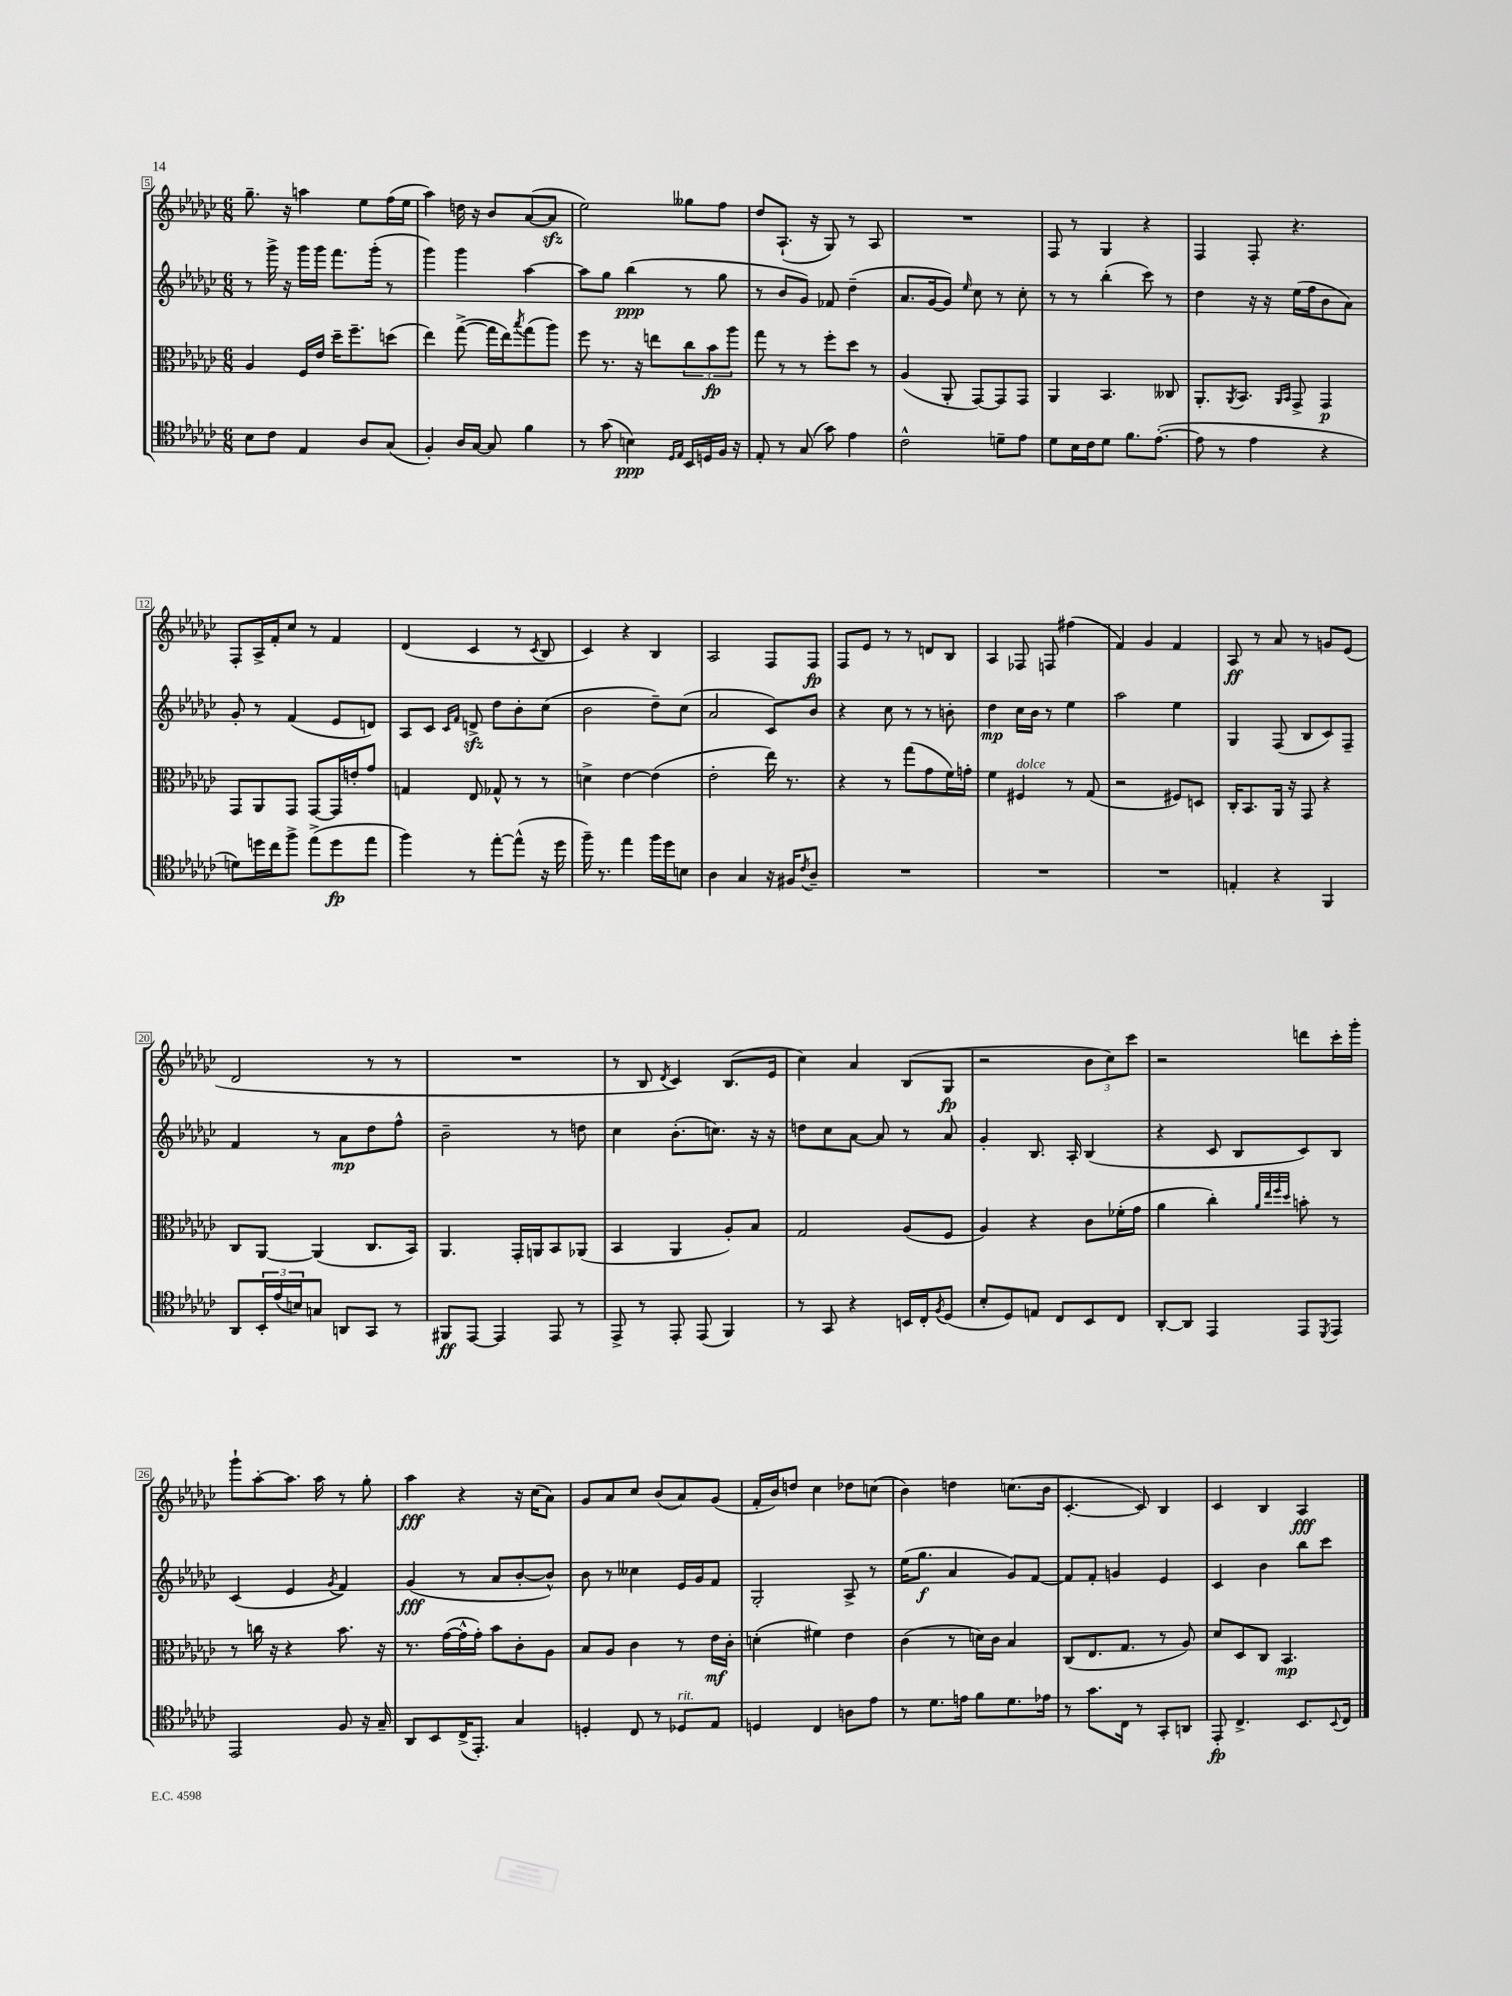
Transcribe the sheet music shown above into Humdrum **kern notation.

**kern	**dynam	**kern	**dynam	**kern	**dynam	**kern	**dynam
*part4	*part4	*part3	*part3	*part2	*part2	*part1	*part1
*staff4	*staff4	*staff3	*staff3	*staff2	*staff2	*staff1	*staff1
*clefC4	*	*clefC3	*	*clefG2	*	*clefG2	*
*k[b-e-a-d-g-c-]	*	*k[b-e-a-d-g-c-]	*	*k[b-e-a-d-g-c-]	*	*k[b-e-a-d-g-c-]	*
*M6/8	*	*M6/8	*	*M6/8	*	*M6/8	*
=5	=5	=5	=5	=5	=5	=5	=5
8B-\L	.	4A-/	.	8r	.	8.gg-~\	.
8c-\J	.	.	.	16ggg-^\	.	.	.
.	.	.	.	16r	.	16r	.
4E-/	.	16F/LL	.	16ggg-\LL	.	4aan\	.
.	.	16e-/JJ	.	16ggg-\JJ	.	.	.
.	.	16dd-~\KL	.	8.fff\L	.	.	.
.	.	8.ff~\	.	.	.	.	.
8A-/L	.	.	.	.	.	8ee-\L	.
.	.	.	.	(16ggg-'\Jk	.	.	.
(8G-/J	.	(8ddn\J	.	8r	.	(16ff\L	.
.	.	.	.	.	.	16ee-\JJ	.
=6	=6	=6	=6	=6	=6	=6	=6
4F'/)	.	4ee-\)	.	4ggg-\)	.	4aa-\)	.
16A-/LL	.	([8gg-^\	.	4ggg-\	.	16ddn\	.
[16G-/JJ	.	.	.	.	.	16r	.
8G-/]	.	16gg-\LL]	.	.	.	8b-/L	.
.	.	16ee-\J)	.	.	.	.	.
.	.	8qbb-/	.	.	.	.	.
4f\	.	(8gg-\	.	[4aa-\	.	([8a-/	.
.	.	8aa-\J)	.	.	.	8a-zz/J]	.
=7	=7	=7	=7	=7	=7	=7	=7
8r	.	8ff\	.	8aa-\L]	.	2ee-\)	.
(8g-\	.	8.r	.	8gg-\J	.	.	.
4Bn\)	ppp	.	.	(4bb-\	ppp	.	.
.	.	16r	.	.	.	.	.
.	.	8een\L	.	.	.	.	.
16qqD-/LL	.	.	.	.	.	.	.
16qqE-/JJ	.	.	.	.	.	.	.
16BB-/LL	.	12cc-\	.	8r	.	8gg--X\L	.
16Dn/	.	.	.	.	.	.	.
.	.	12b-\	fp	.	.	.	.
16F/JJ	.	.	.	8gg-\	.	8ff\J	.
.	.	12aa-\J	.	.	.	.	.
16r	.	.	.	.	.	.	.
=8	=8	=8	=8	=8	=8	=8	=8
8E-'/	.	8gg-\	.	8r	.	8dd-/L	.
8r	.	8r	.	8b-/L	.	(8.A-`/J	.
(8G-/	.	8r	.	8g-/J)	.	.	.
.	.	.	.	.	.	16r	.
8g-\)	.	8ff'\L	.	8f-X/	.	8G-/)	.
4e-\	.	8dd-\J	.	(4dd-~\	.	8r	.
.	.	8r	.	.	.	8A-/	.
=9	=9	=9	=9	=9	=9	=9	=9
2c-^^\	.	(4A-/	.	8.a-/L	.	2.r	.
.	.	.	.	[16g-/k	.	.	.
.	.	8AA-'/	.	8g-/J])	.	.	.
.	.	.	.	16qqee-/	.	.	.
.	.	[8GG-/L)	.	8cc-\	.	.	.
8dn~\L	.	8GG-/]	.	8r	.	.	.
8e-\J	.	8GG-/J	.	8cc-'\	.	.	.
=10	=10	=10	=10	=10	=10	=10	=10
8d-\L	.	4AA-/	.	8r	.	8F/	.
16B-\L	.	.	.	8r	.	8r	.
16c-\J	.	.	.	.	.	.	.
8d-\J	.	4.BB-/	.	(4bb-'\	.	4G-/	.
8.f\L	.	.	.	.	.	.	.
.	.	.	.	8ccc-\)	.	4r	.
([8.e-'\J	.	.	.	.	.	.	.
.	.	8C--X/	.	8r	.	.	.
=11	=11	=11	=11	=11	=11	=11	=11
8e-\]	.	8.AA-'/L	.	4dd-\	.	4F/	.
8r	.	.	.	.	.	.	.
.	.	8qAA-/	.	.	.	.	.
.	.	8.BB-/J	.	.	.	.	.
4e-\	.	.	.	16r	.	8F'/	.
.	.	.	.	16r	.	.	.
.	.	16qqAA-/LL	.	.	.	.	.
.	.	16qqBB-/JJ	.	.	.	.	.
.	.	8GG-^/	.	(16ee-\LL	.	4.r	.
.	.	.	.	16ff\J	.	.	.
4r	.	4GG-/	p	8b-\	.	.	.
.	.	.	.	8a-\J)	.	.	.
!!LO:LB:g=z
=12	=12	=12	=12	=12	=12	=12	=12
8dn\L)	.	8GG-/L	.	8g-'/	.	8F'/L	.
16ddn\L	.	8AA-/	.	8r	.	16A-^/L	.
16cc-\J	.	.	.	.	.	16f'/J	.
8ff^\J	.	8GG-/J	.	(4f/	.	8cc-/J	.
(8ee-^\L	.	[8GG-/L	.	.	.	8r	.
8dd\	fp	16GG-/L]	.	8e-/L	.	4f/	.
.	.	16en'/J	.	.	.	.	.
8ee-\J	.	8g-/J	.	8dn/J)	.	.	.
=13	=13	=13	=13	=13	=13	=13	=13
4ff\)	.	4Gn/	.	8A-/L	.	(4d-/	.
.	.	.	.	8c-/J	.	.	.
.	.	.	.	16qqc-/LL	.	.	.
.	.	.	.	16qqf/JJ	.	.	.
8r	.	8E-/	.	8dnzz^/	.	4c-/	.
[8ee-'\L	.	8G-X^^/	.	8dd-\L	.	.	.
(8ee-^^\J]	.	8r	.	8b-'\	.	8r	.
.	.	.	.	.	.	8qc-/	.
16r	.	8r	.	(8cc-\J	.	8B-/	.
16dd-\	.	.	.	.	.	.	.
=14	=14	=14	=14	=14	=14	=14	=14
16ff~\)	.	4dn^\	.	2b-\	.	4c-/)	.
8.r	.	.	.	.	.	.	.
4ee-\	.	[4e-\	.	.	.	4r	.
16ff\LL	.	(4e-\]	.	8dd-~\L)	.	4B-/	.
16dd-\J	.	.	.	.	.	.	.
8Bn\J	.	.	.	(8cc-\J	.	.	.
=15	=15	=15	=15	=15	=15	=15	=15
4A-\	.	2e-'\	.	2a-/	.	2A-/	.
4G-/	.	.	.	.	.	.	.
16r	.	16ee-\)	.	8c-/L)	.	8F/L	.
16F#X/KL	.	8.r	.	.	.	.	.
8qc-/	.	.	.	.	.	.	.
8A-~/J	.	.	.	8b-/J	.	8F/J	fp
=16	=16	=16	=16	=16	=16	=16	=16
2.r	.	4r	.	4r	.	8F/L	.
.	.	.	.	.	.	8e-/J	.
.	.	8r	.	8cc-\	.	8r	.
.	.	(8gg-\L	.	8r	.	8r	.
.	.	8g-\	.	8r	.	8dn/L	.
.	.	16f\L)	.	8bn'\	.	8B-/J	.
.	.	16gn'\JJ	.	.	.	.	.
=17	=17	=17	=17	=17	=17	=17	=17
2.r	.	4f\	.	4dd-\	mp	4A-/	.
!	!	!LO:TX:a:i:t=dolce	!	!	!	!	!
.	.	4F#X/	.	16cc-\LL	.	8F-X/	.
.	.	.	.	16b-\JJ	.	.	.
.	.	.	.	8r	.	8Fn/	.
.	.	8r	.	4ee-\	.	(4ff#X\	.
.	.	(8G-/	.	.	.	.	.
=18	=18	=18	=18	=18	=18	=18	=18
2.r	.	2r	.	2aa-\	.	4f/)	.
.	.	.	.	.	.	4g-/	.
.	.	8F#X/L)	.	4ee-\	.	4f/	.
.	.	8Dn/J	.	.	.	.	.
=19	=19	=19	=19	=19	=19	=19	=19
4En'/	.	16C-'/KL	.	4G-/	.	8A-/	ff
.	.	8.BB-/	.	.	.	.	.
.	.	.	.	.	.	8r	.
4r	.	16AA-/Jk	.	(8F/	.	8a-/	.
.	.	16r	.	.	.	.	.
.	.	8GG-/	.	8B-/L	.	8r	.
4FF/	.	4r	.	8c-/)	.	8gn/L	.
.	.	.	.	8F~/J	.	(8e-/J	.
!!LO:LB:g=z
=20	=20	=20	=20	=20	=20	=20	=20
8AA-/L	.	8C-/L	.	4f/	.	2d-/	.
24BB-'/L	.	[8AA-/J	.	.	.	.	.
(24e-/	.	.	.	.	.	.	.
24Bn/J)	.	.	.	.	.	.	.
8Gn/J	.	(4AA-/]	.	8r	.	.	.
8AAn/L	.	.	.	8a-\L	mp	.	.
8GG-/J	.	8.C-/L	.	8dd-\	.	8r	.
8r	.	.	.	8ff^^\J	.	8r	.
.	.	16BB-/Jk)	.	.	.	.	.
=21	=21	=21	=21	=21	=21	=21	=21
8FF#X/L	ff	4.AA-/	.	2b-~\	.	2.r	.
[8EE-/J	.	.	.	.	.	.	.
4EE-/]	.	.	.	.	.	.	.
.	.	16GG-'/LL	.	.	.	.	.
.	.	16AAn/J	.	.	.	.	.
8EE-/	.	8BB-/	.	8r	.	.	.
8r	.	(8AA-X/J	.	8ddn\	.	.	.
=22	=22	=22	=22	=22	=22	=22	=22
8EE-^/	.	4BB-/	.	4cc-\	.	8r	.
8r	.	.	.	.	.	8B-/	.
.	.	.	.	.	.	8qd-/	.
8EE-'/	.	4AA-/	.	(8.b-'\L	.	4c-/)	.
(8EE-/	.	.	.	.	.	.	.
.	.	.	.	8.ccn\J)	.	.	.
4FF/)	.	8A-'/L)	.	.	.	(8.B-/L	.
.	.	8B-/J	.	16r	.	.	.
.	.	.	.	16r	.	16e-/Jk	.
=23	=23	=23	=23	=23	=23	=23	=23
8r	.	2G-/	.	8ddn\L	.	4cc-\)	.
8GG-/	.	.	.	8cc-\	.	.	.
4r	.	.	.	[8a-\J	.	4a-/	.
.	.	.	.	8a-/]	.	.	.
16BBn/LL	.	(8A-/L	.	8r	.	(8B-/L	.
16C-'/J	.	.	.	.	.	.	.
8qF/	.	.	.	.	.	.	.
(8D-/J	.	8F/J	.	8a-/	.	8G-/J	fp
=24	=24	=24	=24	=24	=24	=24	=24
8B-'/L	.	4A-/)	.	4g-'/	.	2r	.
8D-/)	.	.	.	.	.	.	.
8En/J	.	4r	.	8.B-/	.	.	.
8C-/L	.	.	.	.	.	.	.
.	.	.	.	16A-'/	.	.	.
8BB-/	.	8c-\L	.	(4B-/	.	12b-\L	.
.	.	.	.	.	.	12cc-\)	.
8C-/J	.	(16f-X'\L	.	.	.	.	.
.	.	.	.	.	.	12ccc-\J	.
.	.	16g-\JJ	.	.	.	.	.
=25	=25	=25	=25	=25	=25	=25	=25
[8AA-'/L	.	4a-\	.	4r	.	2r	.
8AA-/J]	.	.	.	.	.	.	.
4EE-/	.	4cc-'\)	.	8c-/	.	.	.
.	.	.	.	8B-/L	.	.	.
.	.	32qqa-/LLL	.	.	.	.	.
.	.	32qqee-/	.	.	.	.	.
.	.	32qqff/	.	.	.	.	.
.	.	32qqdd-/JJJ	.	.	.	.	.
8EE-/L	.	8bn'\	.	8c-/)	.	8dddn\L	.
8qDD-/	.	.	.	.	.	.	.
8EE-/J	.	8r	.	8B-/J	.	16ccc-'\L	.
.	.	.	.	.	.	16ggg-'\JJ	.
!!LO:LB:g=z
=26	=26	=26	=26	=26	=26	=26	=26
2EE-/	.	8r	.	(4c-/	.	8ggg-`\L	.
.	.	16ccn\	.	.	.	[8aa-'\	.
.	.	16r	.	.	.	.	.
.	.	4r	.	4e-/	.	8.aa-\J]	.
.	.	.	.	.	.	16aa-\	.
.	.	.	.	8qg-/	.	.	.
8F/	.	8.b-\	.	4f/)	.	8r	.
16r	.	.	.	.	.	8gg-'\	.
16G-~/	.	16r	.	.	.	.	.
=27	=27	=27	=27	=27	=27	=27	=27
8AA-/L	.	8.r	.	(4g-/	fff	4aa-\	fff
8BB-/	.	.	.	.	.	.	.
.	.	([16g-\LL	.	.	.	.	.
(16C-^/K	.	16g-^^\]	.	8r	.	4r	.
8.EE-'/J)	.	16g-'\JJ)	.	.	.	.	.
.	.	8b-\L	.	8a-/L	.	.	.
4G-/	.	8c-'\	.	[8b-'/	.	16r	.
.	.	.	.	.	.	(16cc-\KL	.
.	.	8A-\J	.	8b-^^/J])	.	8a-\J)	.
=28	=28	=28	=28	=28	=28	=28	=28
4Dn'/	.	8B-/L	.	8b-\	.	8g-/L	.
.	.	8A-/J	.	8r	.	8a-/	.
8C-/	.	4c-\	.	4cc--X\	.	8cc-/J	.
8r	.	.	.	.	.	(8b-/L	.
!LO:TX:a:i:t=rit.	!	!	!	!	!	!	!
8D-X/L	.	8r	.	16e-/LL	.	8a-/)	.
.	.	.	.	16g-/J	.	.	.
8E-/J	.	16e-\LL	mf	8f/J	.	(8g-/J	.
.	.	16c-'\JJ	.	.	.	.	.
=29	=29	=29	=29	=29	=29	=29	=29
4Dn/	.	(4dn'\	.	2G-'/	.	16f'/LL	.
.	.	.	.	.	.	16b-/J)	.
.	.	.	.	.	.	8ddn/J	.
4C-/	.	4f#X\)	.	.	.	4cc-\	.
8An\L	.	4e-\	.	8A-^/	.	8dd-X\L	.
8e-\J	.	.	.	8r	.	(8ccn\J	.
=30	=30	=30	=30	=30	=30	=30	=30
8r	.	(4c-\	.	(16ee-\KL	.	4b-\)	.
.	.	.	.	8.gg-\J	f	.	.
8.d-\L	.	.	.	.	.	.	.
.	.	8r	.	4a-/	.	4ddn\	.
16en\Jk	.	.	.	.	.	.	.
8f\L	.	16dn\LL)	.	.	.	.	.
.	.	16c-\JJ	.	.	.	.	.
8.d-\	.	4B-/	.	8g-/L)	.	(8.ccn\L	.
.	.	.	.	[8f/J	.	.	.
16e-X\Jk	.	.	.	.	.	16b-\Jk	.
=31	=31	=31	=31	=31	=31	=31	=31
8r	.	(8C-/L	.	8f/L]	.	[4.c-'/	.
8.g-\L	.	8.E-/	.	8f'/J	.	.	.
.	.	.	.	4gn/	.	.	.
16C-\Jk	.	8.G-/J	.	.	.	.	.
8r	.	.	.	.	.	8c-/])	.
8GG-'/L	.	8r	.	4e-/	.	4B-/	.
8AAn/J	.	8A-/)	.	.	.	.	.
=32	=32	=32	=32	=32	=32	=32	=32
8EE-'/	fp	8d-/L	.	4c-/	.	4c-/	.
4.C-^/	.	8D-/	.	.	.	.	.
.	.	8C-/J	.	4b-\	.	4B-/	.
.	.	4.BB-/	mp	.	.	.	.
8.BB-/L	.	.	.	8bb-\L	.	4A-/	fff
.	.	.	.	8ccc-\J	.	.	.
8qqBB-/	.	.	.	.	.	.	.
16C-/Jk	.	.	.	.	.	.	.
==	==	==	==	==	==	==	==
*-	*-	*-	*-	*-	*-	*-	*-
